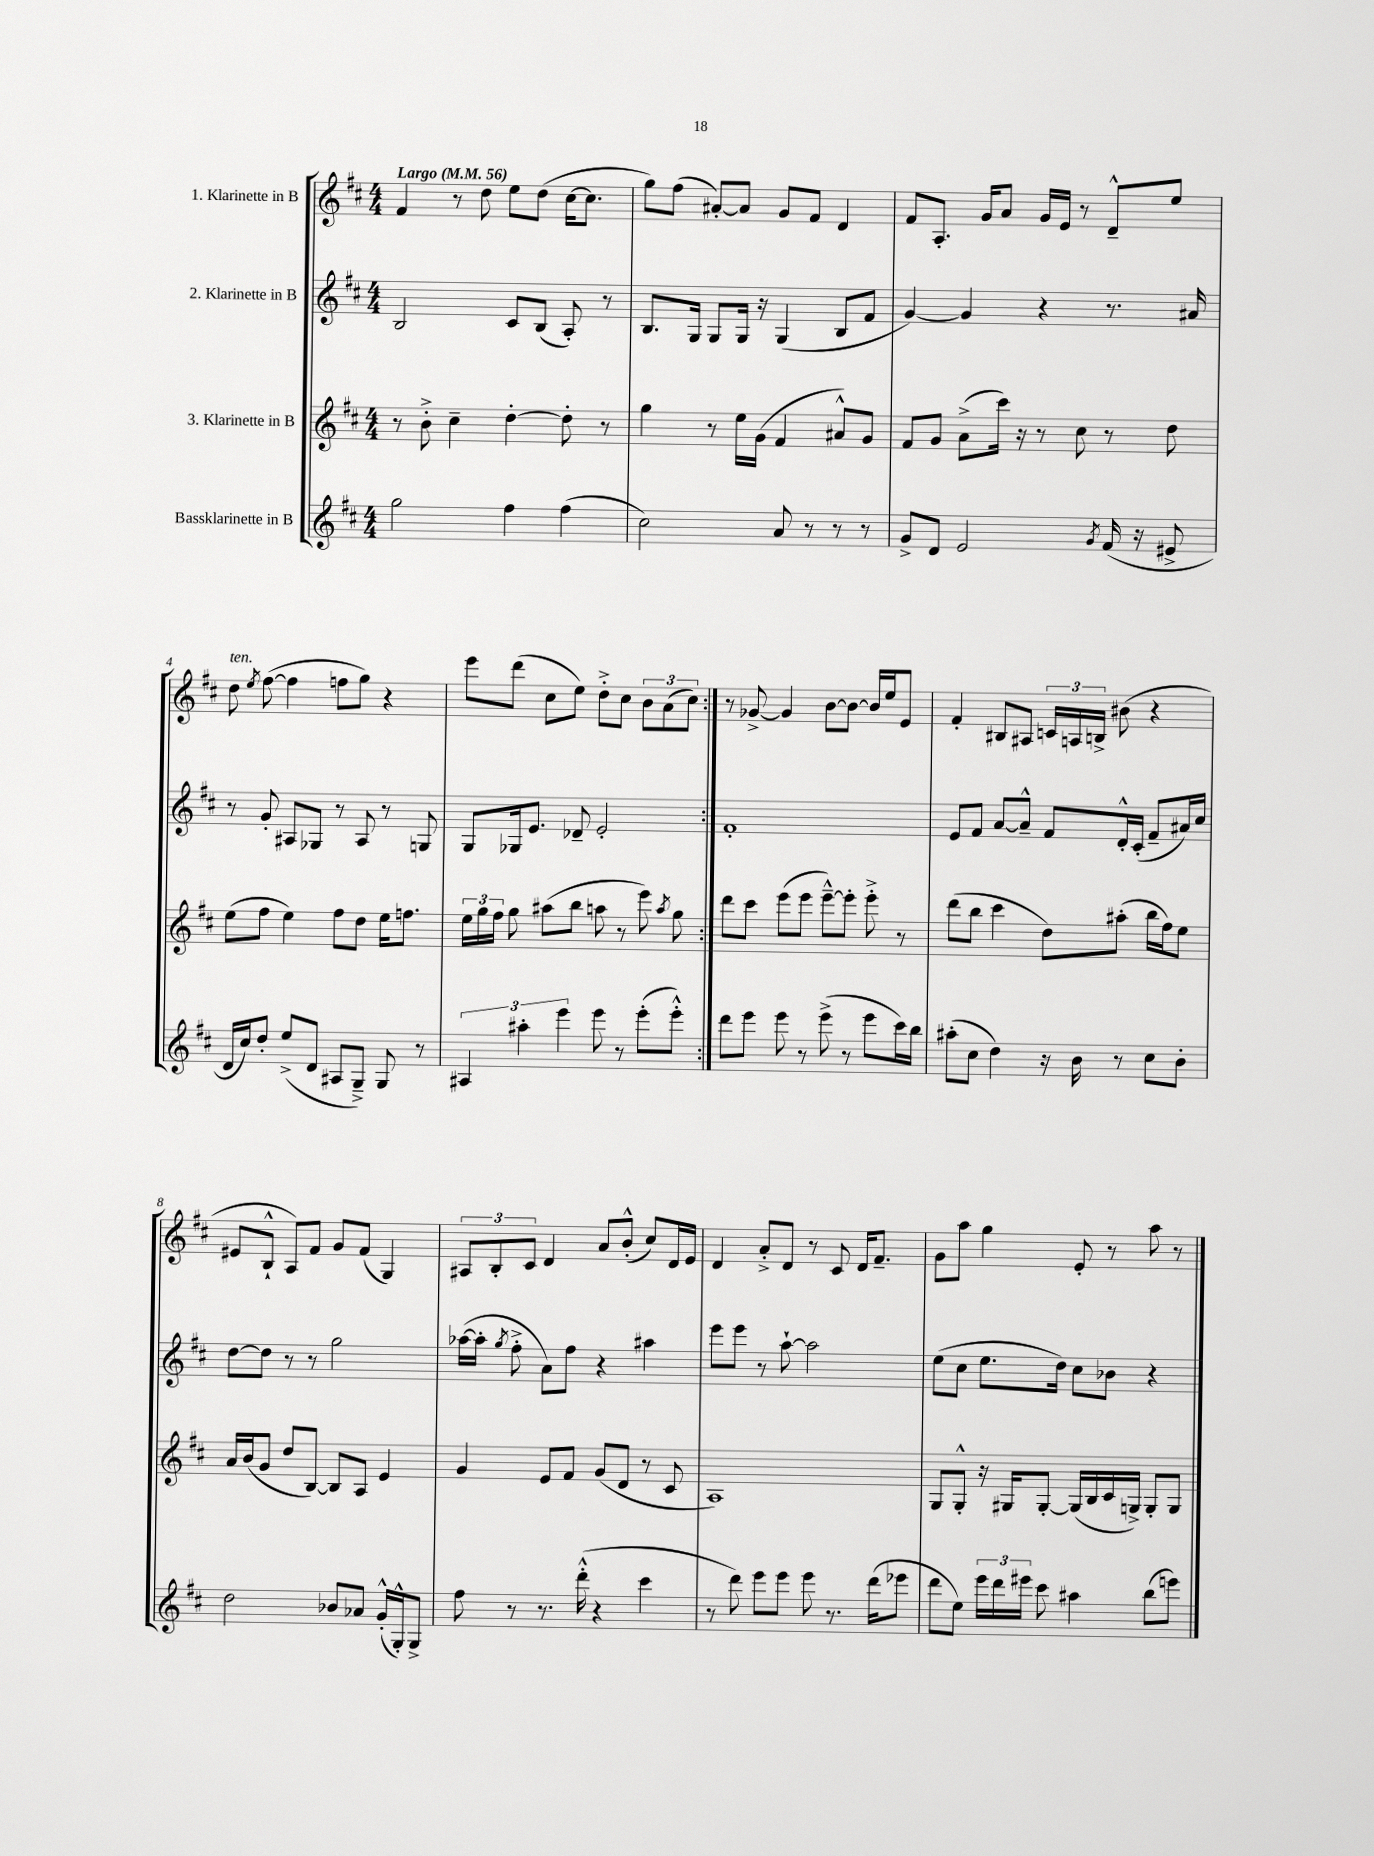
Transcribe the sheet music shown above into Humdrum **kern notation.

**kern	**kern	**kern	**kern
*staff4	*staff3	*staff2	*staff1
*clefG2	*clefG2	*clefG2	*clefG2
*k[f#c#]	*k[f#c#]	*k[f#c#]	*k[f#c#]
*M4/4	*M4/4	*M4/4	*M4/4
*MM56	*MM56	*MM56	*MM56
2gg	8r	2B	4f#
.	8b'^	.	.
.	4cc#~	.	8r
.	.	.	8dd
4ff#	[4dd'	8c#	8ee
.	.	(8B	(8dd
(4ff#	8dd']	8A')	[16cc#
.	.	.	8.cc#]
.	8r	8r	.
=	=	=	=
2cc#)	4gg	8.B	8gg)
.	.	.	(8ff#
.	.	16G	.
.	8r	8G	[8a#')
.	16ee	16G	8a#]
.	(16g	16r	.
8a	4f#	(4G	8g
8r	.	.	8f#
8r	8a#^^)	8B	4d
8r	8g	8f#	.
=	=	=	=
8g^	8f#	[4g)	8f#
8d	8g	.	8.A'
2e	(8a^	4g]	.
.	.	.	16g
.	16ccc#)	.	8a
.	16r	.	.
.	8r	4r	16g
.	.	.	16e
.	8cc#	.	8r
8qg	.	.	.
(16f#	8r	8.r	8d~^^
16r	.	.	.
8e#^	8dd	.	8ee
.	.	16a#	.
=	=	=	=
16d	(8ee	8r	8dd
16cc#)	.	.	.
.	.	.	8qee
8dd'	8ff#	8g'	([8ff#
(8ee^	4ee)	8A#	4ff#]
8d	.	8G-	.
8A#	8ff#	8r	8ff
8G~^)	8dd	8A#	8gg)
8G	16ee	8r	4r
.	8.ff	.	.
8r	.	8G	.
=	=	=	=
6A#	24ee	8G	8eee
.	24gg	.	.
.	24ff#	.	.
.	8gg	16G-	(8ddd
6aa#'	.	.	.
.	.	8.e	.
.	(8aa#	.	8cc#
6eee	.	.	.
.	8bb	8d-~	8ee)
8eee	8aa	2e'	8dd'^
8r	8r	.	8cc#
(8eee'	8eee)	.	12b
.	.	.	(12a
.	8qaa	.	.
8eee'^^)	8gg	.	.
.	.	.	12cc#)
=:|!	=:|!	=:|!	=:|!
8ddd	8ddd	1f#'	8r
8eee	8ccc#	.	[8g-^
8eee	(8eee	.	4g-]
8r	8eee	.	.
(8eee^	[8eee~^^)	.	[8b
8r	8eee']	.	8b_
8eee	8eee'^	.	16b]
.	.	.	16ee
16ccc#)	8r	.	8e
16bb	.	.	.
=	=	=	=
(8aa#'	(8ddd	8e	4f#'
8cc#	8bb	8f#	.
4dd)	4ccc#	[8a	8B#
.	.	8a~^^]	8A#
16r	8dd)	8f#	24c
.	.	.	24A
16b	.	.	.
.	.	.	24B^
8r	(8aa#'	16d'^^	(8b#
.	.	(16c#'	.
8cc#	16bb	8f#~	4r
.	16ff#)	.	.
8b'	8ee	16a#)	.
.	.	16cc#	.
=	=	=	=
2dd	16a	[8dd	8e#
.	(16b	.	.
.	8g	8dd]	8B`^^
.	8dd	8r	8A)
.	[8B)	8r	8f#
8b-	8B]	2gg	8g
8a-	8A	.	(8f#
(16g'^^	4e	.	4G)
16G'^^)	.	.	.
8G^	.	.	.
=	=	=	=
8ff#	4g	([16aa-	12A#
.	.	16aa-']	.
.	.	.	12B'
.	.	8qgg	.
8r	.	8ff#'^	.
.	.	.	12c#
8.r	8e	8a)	4d
.	8f#	8ff#	.
(16ddd'^^	.	.	.
4r	(8g	4r	8a
.	8d	.	(8b'^^
4ccc#	8r	4aa#	8cc#)
.	8c#	.	16d
.	.	.	16e
=	=	=	=
8r	1A)	8eee	4d
8ddd)	.	8eee	.
8eee	.	8r	8a'^
8eee	.	[8aa`	8d
8eee	.	2aa]	8r
8.r	.	.	8c#
.	.	.	16d
(16ddd	.	.	8.f#~
8eee-	.	.	.
=	=	=	=
8ddd	8G	(8ee	8g
8ee)	8G'^^	8cc#	8aa
24eee	16r	8.ee	4gg
24ddd	.	.	.
.	16G#	.	.
24eee#	.	.	.
8ccc#	[8G#'	.	.
.	.	16dd)	.
4aa#	(16G#]	8cc#	8e'
.	16B	.	.
.	16c#	8b-	8r
.	16G^)	.	.
(8bb	8G'	4r	8aa
8eee)	8G	.	8r
==	==	==	==
*-	*-	*-	*-
